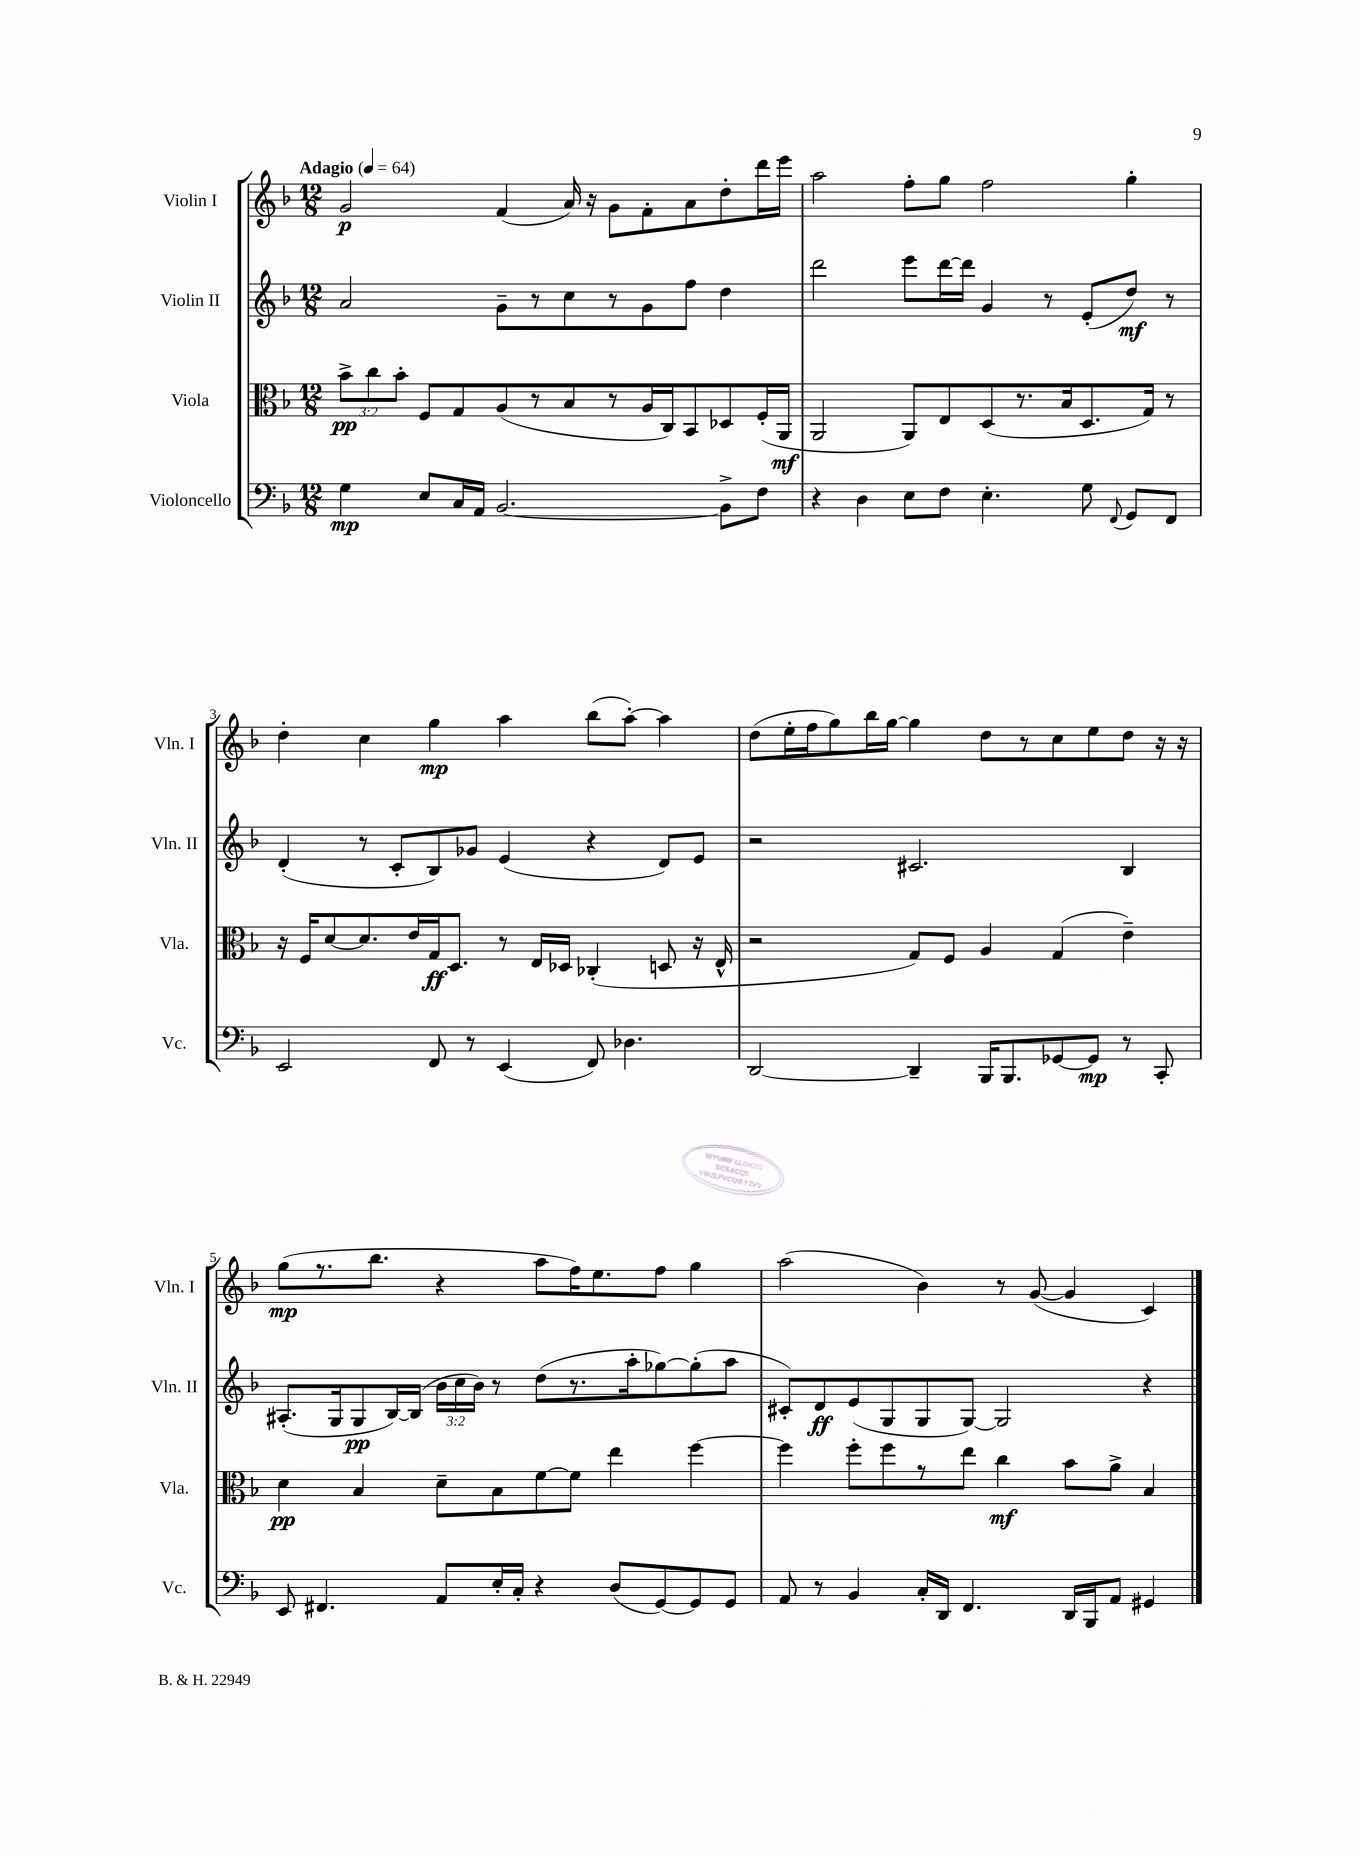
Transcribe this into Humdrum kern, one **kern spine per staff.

**kern	**kern	**kern	**kern
*staff4	*staff3	*staff2	*staff1
*clefF4	*clefC3	*clefG2	*clefG2
*k[b-]	*k[b-]	*k[b-]	*k[b-]
*M12/8	*M12/8	*M12/8	*M12/8
*MM64	*MM64	*MM64	*MM64
4G\	12b-^\L	2a/	2g/
.	12cc\	.	.
.	12b-'\J	.	.
8E/L	8F/L	.	.
16C/L	8G/	.	.
16AA/JJ	.	.	.
[2.BB-/	(8A/	8g~\L	(4f/
.	8r	8r	.
.	8B-/	8cc\	16a/)
.	.	.	16r
.	8r	8r	8g\L
.	16A/L	8g\	8f'\
.	16C/J)	.	.
.	8BB-/	8ff\J	8a\
8BB-^\]L	8D-/	4dd\	8dd'\
8F\J	(16F'/L	.	16ddd\L
.	16AA/JJ	.	16eee\JJ
=	=	=	=
4r	2AA/	2ddd\	2aa\
4D\	.	.	.
8E\L	8AA/L)	8eee\L	8ff'\L
8F\J	8E/	[16ddd\L	8gg\J
.	.	16ddd\]JJ	.
4.E'\	(8D/	4g/	2ff\
.	8.r	.	.
.	.	8r	.
.	16B-/k	.	.
8G\	8.D/	(8e'/L	.
8qqFF/	.	.	.
8GG/L	.	8dd/J)	4gg'\
.	16G/Jk)	.	.
8FF/J	8r	8r	.
=	=	=	=
2EE/	16r	(4d'/	4dd'\
.	16F/LK	.	.
.	[8d/	.	.
.	8.d/]	8r	4cc\
.	.	8c'/L	.
.	16e/L	.	.
8FF/	16G/J	8B-/)	4gg\
.	8.D/J	.	.
8r	.	8g-/J	.
(4EE/	8r	(4e/	4aa\
.	16E/LL	.	.
.	16D-/JJ	.	.
8FF/)	(4C-'/	4r	(8bb-\L
4.D-\	.	.	[8aa'\J)
.	8D/	8d/L)	4aa\]
.	16r	8e/J	.
.	16E^^/	.	.
=	=	=	=
[2DD/	2r	2r	(8dd\L
.	.	.	16ee'\L
.	.	.	16ff\J
.	.	.	8gg\)
.	.	.	16bb-\L
.	.	.	[16gg\JJ
4DD~/]	8G/L)	2.c#/	4gg\]
.	8F/J	.	.
16BBB-/LK	4A/	.	8dd\L
8.BBB-/	.	.	.
.	.	.	8r
[8GG-/	(4G/	.	8cc\
8GG-/]J	.	.	8ee\
8r	4e~\)	4B-/	8dd\J
8CC'/	.	.	16r
.	.	.	16r
=	=	=	=
8EE/	4d\	(8.A#'/L	(8gg\L
4.FF#/	.	.	8.r
.	.	16G/k	.
.	4B-/	8G/	.
.	.	.	8.bb-\J
.	.	[16B-/L)	.
.	.	(16B-/]JJ	.
8AA/L	8d~\L	24b-\LL	4r
.	.	24cc\	.
.	.	24b-\JJ)	.
16E'/L	8B-\	8r	.
16C'/JJ	.	.	.
4r	[8f\	(8dd\L	8aa\L
.	8f\]J	8.r	16ff\K)
.	.	.	8.ee\
(8D/L	4ee\	.	.
.	.	16aa'\k	.
[8GG/)	.	[8gg-\)	8ff\J
8GG/]	[4ff\	(8gg-'\]	4gg\
8GG/J	.	8aa\J	.
=	=	=	=
8AA/	4ff\]	8c#'/L)	(2aa\
8r	.	8d/	.
4BB-/	8ff'\L	(8e/	.
.	8ff\	8G/	.
16C'/LL	8r	8G/	4b-\)
16DD/JJ	.	.	.
4.FF/	8ee\J	[8G/J)	.
.	4cc\	2G/]	8r
.	.	.	([8g/
16DD/LL	8b-\L	.	4g/]
16BBB-/J	.	.	.
8AA/J	8a^\J	.	.
4GG#/	4B-/	4r	4c/)
==	==	==	==
*-	*-	*-	*-
